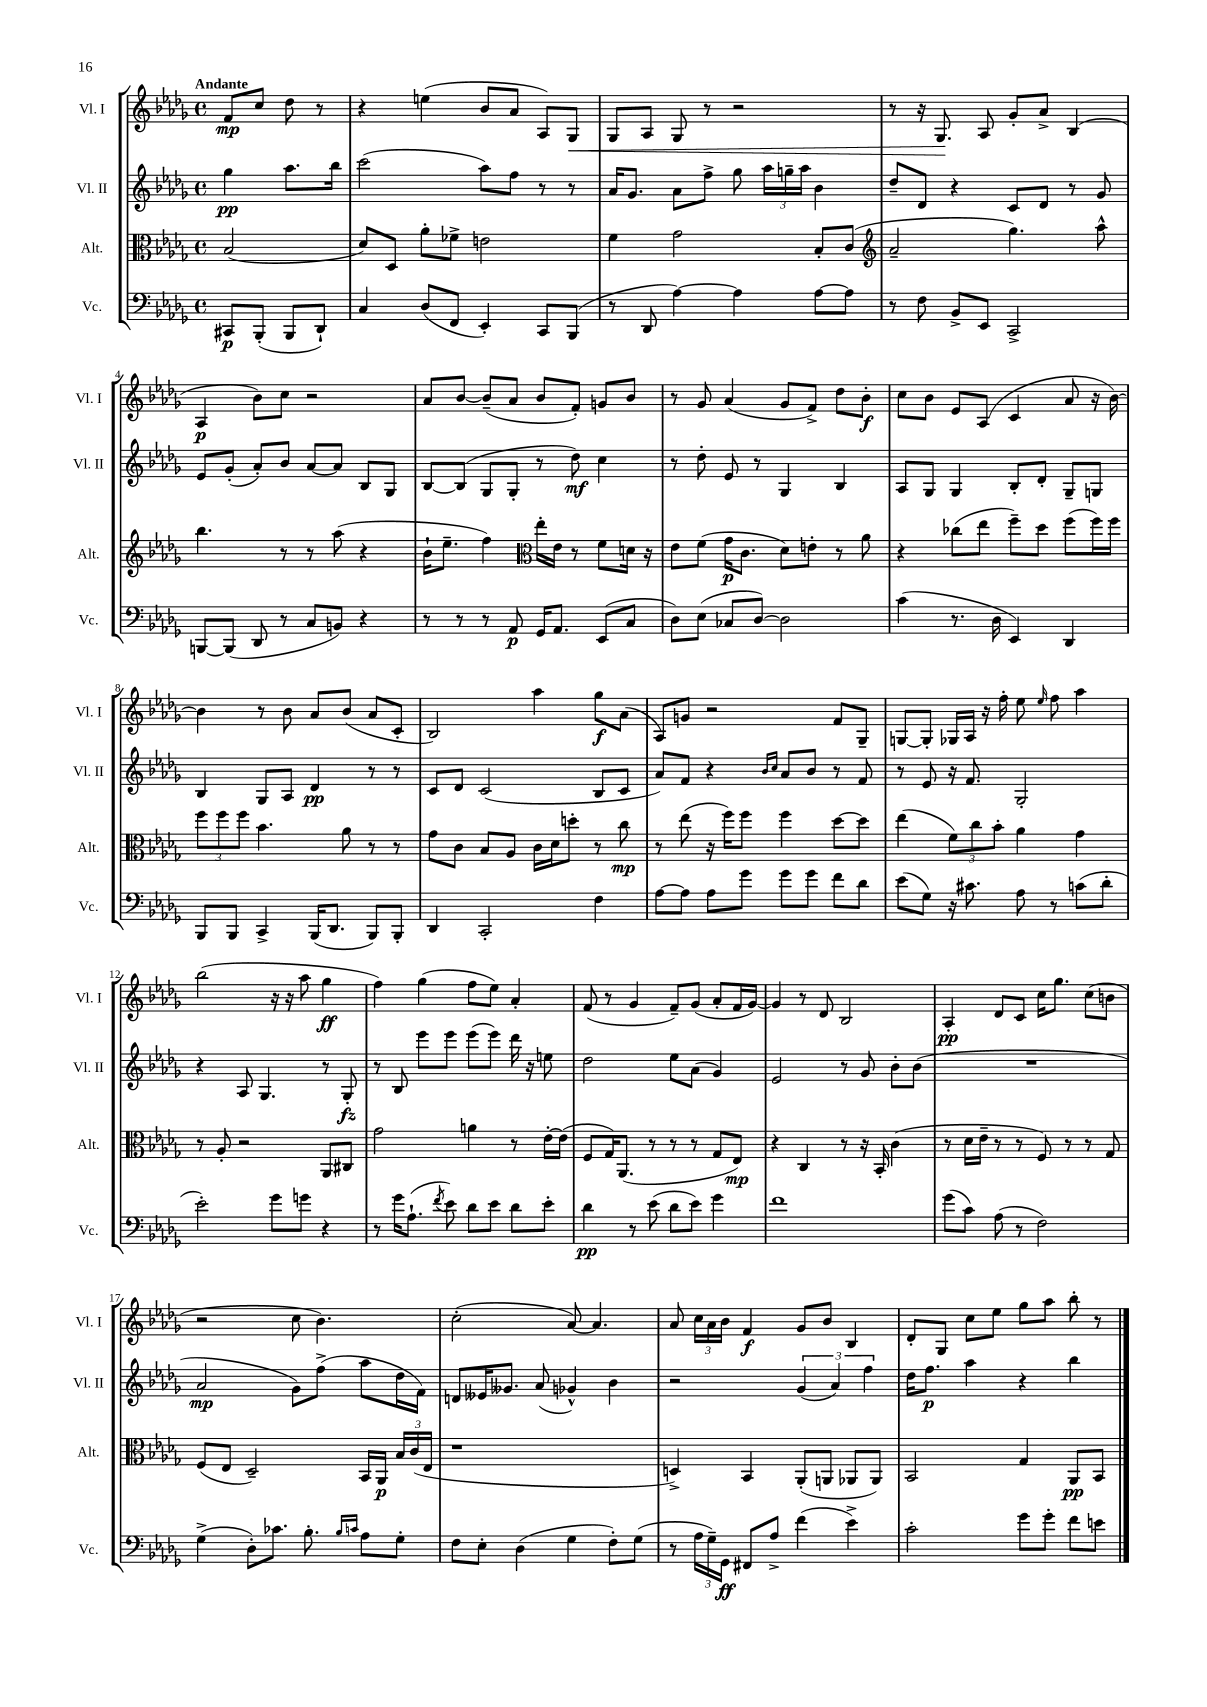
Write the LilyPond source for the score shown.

<<
\new StaffGroup <<
\new Staff = "s0" \with { instrumentName = "Vl. I" shortInstrumentName = "Vl. I" } {
    \clef treble \key des \major \defaultTimeSignature \time 4/4 \partial 2 \tempo "Andante"
    \autoBeamOff f'8[\mp c''8] des''8 r8 |
    r4 e''4( bes'8[ aes'8] aes8[) ges8]\< |
    ges8[ aes8] ges8 r8 r2 |
    r8 r16 ges8.\! aes8 ges'8[-. aes'8]-> bes4( |
    aes4\p bes'8[) c''8] r2 |
    aes'8[ bes'8]~ bes'8[--( aes'8] bes'8[ f'8]-.) g'8[ bes'8] |
    r8 ges'8 aes'4( ges'8[ f'8]->) des''8[ bes'8]-.\f |
    c''8[ bes'8] ees'8[ aes8]( c'4 aes'8 r16 bes'16~) |
    bes'4 r8 bes'8 aes'8[ bes'8]( aes'8[ c'8]-. |
    bes2) aes''4 ges''8[\f aes'8]( |
    aes8[) g'8] r2 f'8[ ges8]-- |
    g8[~ g8]-. ges16[ aes16] r16 f''16-. ees''8 \grace { ees''16 } f''8 aes''4 |
    bes''2( r16 r16 aes''8 ges''4\ff |
    f''4) ges''4( f''8[ ees''8]) aes'4-. |
    f'8( r8 ges'4 f'8[--) ges'8]( aes'8[-. f'16 ges'16]~) |
    ges'4 r8 des'8 bes2 |
    aes4-.\pp des'8[ c'8] c''16[ ges''8.] c''8[( b'8] |
    r2 c''8 bes'4.) |
    c''2-.( aes'8~) aes'4. |
    aes'8 \tuplet 3/2 { c''16[ aes'16 bes'16] } f'4\f ges'8[ bes'8] bes4 |
    des'8[-. ges8] c''8[ ees''8] ges''8[ aes''8] bes''8-. r8 \bar "|." |
}
\new Staff = "s1" \with { instrumentName = "Vl. II" shortInstrumentName = "Vl. II" } {
    \clef treble \key des \major \defaultTimeSignature \time 4/4 \partial 2
    \autoBeamOff ges''4\pp aes''8.[ bes''16] |
    c'''2( aes''8[) f''8] r8 r8 |
    aes'16[ ges'8.] aes'8[ f''8]-> ges''8 \tuplet 3/2 { aes''16[ g''16-- aes''16] } bes'4 |
    des''8[-- des'8] r4 c'8[ des'8] r8 ges'8 |
    ees'8[ ges'8]-.( aes'8[-.) bes'8] aes'8[~ aes'8] bes8[ ges8] |
    bes8[~ bes8]( ges8[ ges8]-. r8 des''8\mf) c''4 |
    r8 des''8-. ees'8 r8 ges4 bes4 |
    aes8[ ges8] ges4 bes8[-. des'8]-. ges8[-- g8] |
    bes4 ges8[ aes8] des'4\pp r8 r8 |
    c'8[ des'8] c'2( bes8[ c'8] |
    aes'8[) f'8] r4 \grace { bes'16[ c''16] } aes'8[ bes'8] r8 f'8 |
    r8 ees'8 r16 f'8. ges2-. |
    r4 aes8 ges4. r8 ges8-.\fz |
    r8 bes8 ees'''8[ ees'''8] ees'''8[( ees'''8]) des'''16 r16 e''8 |
    des''2 ees''8[ aes'8]( ges'4) |
    ees'2 r8 ges'8 bes'8[-. bes'8]( |
    R1 |
    aes'2\mp ges'8[) f''8]->( aes''8[ des''16 f'16]) |
    d'8[ eeses'16 geses'8.] aes'8( ges'4-^) bes'4 |
    r2 \tuplet 3/2 { ges'4( aes'4) f''4 } |
    des''16[ f''8.]\p aes''4 r4 bes''4 \bar "|." |
}
\new Staff = "s2" \with { instrumentName = "Alt." shortInstrumentName = "Alt." } {
    \clef alto \key des \major \defaultTimeSignature \time 4/4 \partial 2
    \autoBeamOff bes2( |
    des'8[) des8] aes'8[-. fes'8]-> e'2 |
    f'4 ges'2 bes8[-. c'8]( |
    \clef treble aes'2-- ges''4.) aes''8-^ |
    bes''4. r8 r8 aes''8( r4 |
    bes'16[-! ees''8.]-- f''4) \clef alto ees''16[-. ees'16] r8 f'8[ d'16] r16 |
    ees'8[ f'8]( ges'16[\p c'8.] des'8[) e'8]-. r8 aes'8 |
    r4 ces''8[( ees''8] f''8[--) des''8] f''8[( f''16) f''16] |
    \tuplet 3/2 { f''8[ f''8 f''8] } bes'4. aes'8 r8 r8 |
    ges'8[ c'8] bes8[ aes8] c'16[ des'16 d''8]-. r8 c''8\mp |
    r8 ees''8( r16 f''16[) f''8] f''4 des''8[~ des''8] |
    ees''4( \tuplet 3/2 { f'8[) c''8 bes'8]-. } aes'4 ges'4 |
    r8 aes8-. r2 aes,8[ cis8] |
    ges'2 a'4 r8 ees'16[~-. ees'16]( |
    f8[ ges16) aes,8.]( r8 r8 r8 ges8[ ees8]\mp) |
    r4 c4 r8 r16 bes,16-. c'4( |
    r8 des'16[ ees'16]-- r8 r8 f8) r8 r8 ges8 |
    f8[( ees8] des2--) bes,16[ aes,16]\p \tuplet 3/2 { bes16[ c'16( ees16] } |
    r1 |
    d4->) bes,4 aes,8[-.( a,8] aes,8[ aes,8]) |
    bes,2 ges4 aes,8[\pp bes,8] \bar "|." |
}
\new Staff = "s3" \with { instrumentName = "Vc." shortInstrumentName = "Vc." } {
    \clef bass \key des \major \defaultTimeSignature \time 4/4 \partial 2
    \autoBeamOff cis,8[\p bes,,8]-.( bes,,8[ des,8]-!) |
    c4 des8[( f,8] ees,4-.) c,8[ bes,,8]( |
    r8 des,8 aes4~) aes4 aes8[~ aes8] |
    r8 f8 bes,8[-> ees,8] c,2-> |
    b,,8[~ b,,8]( des,8 r8 c8[ b,8]) r4 |
    r8 r8 r8 aes,8\p ges,16[ aes,8.] ees,8[( c8] |
    des8[) ees8]( ces8[ des8]~) des2 |
    c'4( r8. des16 ees,4) des,4 |
    bes,,8[ bes,,8] c,4-> bes,,16[( des,8.] bes,,8[) bes,,8]-. |
    des,4 c,2-. f4 |
    aes8[~ aes8] aes8[ ges'8] ges'8[ ges'8] f'8[ des'8] |
    ees'8[( ges8]) r16 cis'8. aes8 r8 c'8[( des'8]-. |
    ees'2-.) ges'8[ g'8] r4 |
    r8 ges'16[ aes8.]-!( \acciaccatura { f'8 } ees'8) des'8[ ees'8] des'8[ ees'8]-. |
    des'4\pp r8 ees'8( des'8[ ees'8]) ges'4 |
    f'1 |
    ges'8[( c'8]) aes8( r8 f2) |
    ges4->( des8[-.) ces'8.] bes8.-. \grace { bes16[ c'16] } aes8[ ges8]-. |
    f8[ ees8]-. des4( ges4 f8[-.) ges8]( |
    r8 \tuplet 3/2 { aes16[ ges16--) ges,16]\ff } fis,8[ aes8]-> f'4( ees'4->) |
    c'2-. ges'8[ ges'8]-. f'8[ e'8] \bar "|." |
}
>>
>>
